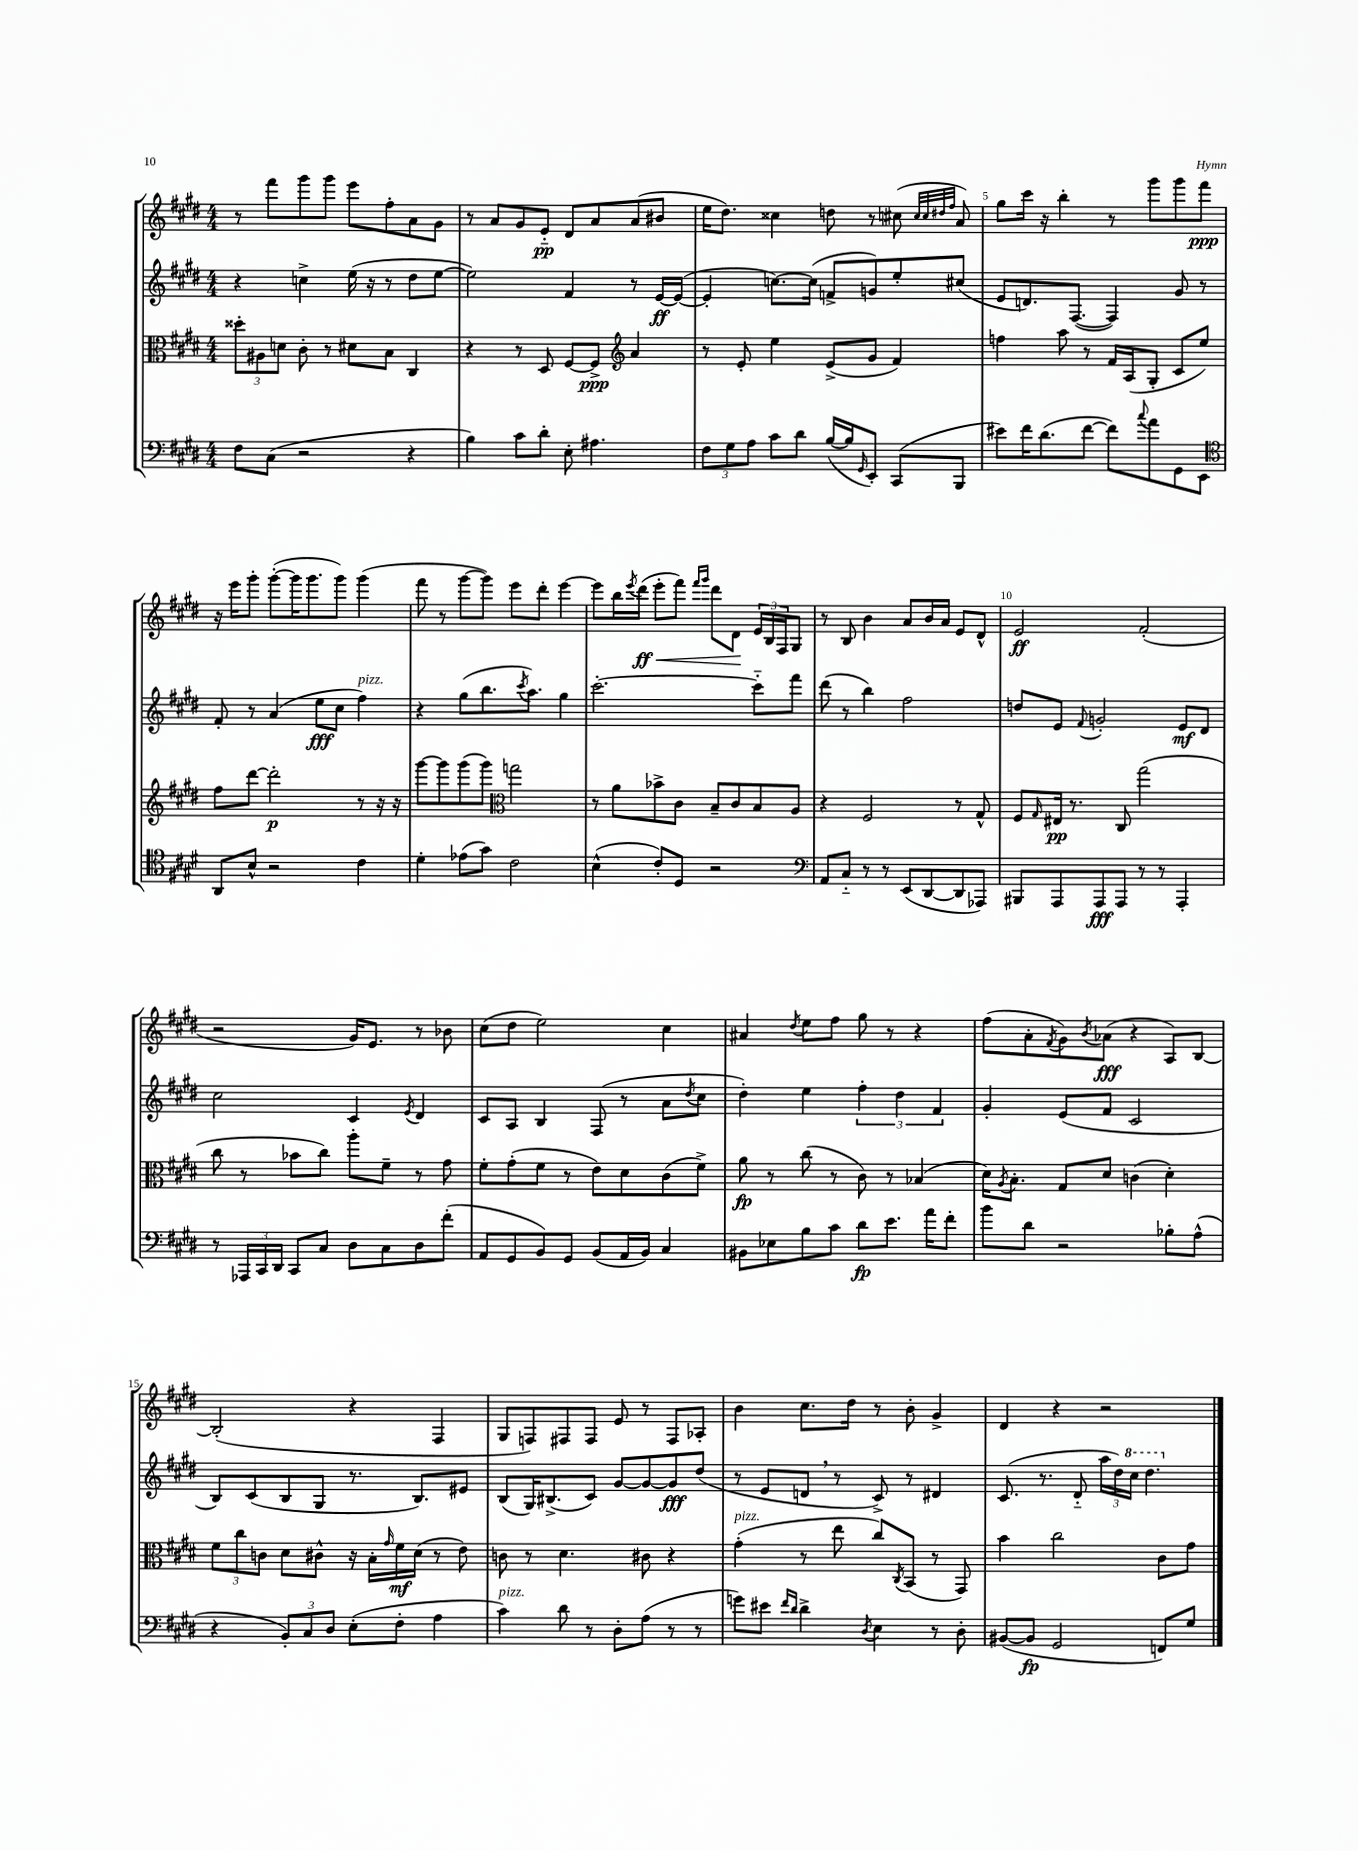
<<
\new StaffGroup <<
\new Staff = "s0" {
    \clef treble \key e \major \numericTimeSignature \time 4/4
    r8 fis'''8 gis'''8 gis'''8 e'''8 fis''8-. a'8 gis'8 |
    r8 a'8 gis'8 e'8-_\pp dis'8 a'8 a'8( bis'8 |
    e''16 dis''8.) cisis''4 d''8 r8 cis''8( \grace { cis''32 cis''32 dis''32 fis''32 } a'8) |
    gis''8 cis'''16 r16 b''4-. r8 gis'''8 gis'''8 fis'''8\ppp |
    r16 e'''16 gis'''8-. gis'''8~-.( gis'''16 gis'''8. gis'''8) gis'''4( |
    fis'''8 r8 gis'''8~ gis'''8) e'''8 dis'''8-. e'''4~ |
    e'''8 b''16 \acciaccatura { e'''8 } dis'''16\ff\<( e'''8-. fis'''8) \grace { fis'''16 gis'''16 } dis'''8 dis'8\! \tuplet 3/2 { e'16 b16 fis16 } gis8 |
    r8 b8 b'4 a'8 b'16 a'16 e'8 dis'8-^ |
    e'2\ff fis'2-.( |
    r2 gis'16) e'8. r8 bes'8 |
    cis''8( dis''8 e''2) cis''4 |
    ais'4 \acciaccatura { dis''8 } e''8 fis''8 gis''8 r8 r4 |
    fis''8( a'8-. \acciaccatura { fis'8 } gis'8) \acciaccatura { b'8 } aes'8\fff( r4 a8) b8~ |
    b2-.( r4 fis4 |
    gis8 f8) fis8 fis8 e'8 r8 fis8 aes8-. |
    b'4 cis''8. dis''16 r8 b'8-. gis'4-> |
    dis'4 r4 r2 \bar "|." |
}
\new Staff = "s1" {
    \clef treble \key e \major \numericTimeSignature \time 4/4
    r4 c''4-> e''16( r16 r8 dis''8 e''8~ |
    e''2) fis'4 r8 e'16~\ff e'16~( |
    e'4-. c''8.~) c''16( f'8-> g'8) e''8-. cis''8( |
    e'8 d'8.) fis8.~( fis4) gis'8 r8 |
    fis'8-. r8 a'4( e''8\fff cis''8 fis''4^\markup { \italic "pizz." }) |
    r4 gis''8( b''8. \acciaccatura { cis'''8 } a''8.) gis''4 |
    cis'''2.~-. cis'''8-_ fis'''8 |
    dis'''8( r8 b''4) fis''2 |
    d''8 e'8 \appoggiatura { fis'8 } g'2-. e'8\mf dis'8 |
    cis''2 cis'4 \acciaccatura { e'8 } dis'4 |
    cis'8 a8 b4 fis8( r8 a'8 \acciaccatura { dis''8 } cis''8 |
    dis''4-.) e''4 \tuplet 3/2 { fis''4-. dis''4 fis'4 } |
    gis'4-. e'8( fis'8 cis'2 |
    b8) cis'8( b8 gis8 r8. b8.) eis'8 |
    b8( gis16) bis8.->( cis'8) gis'8~ gis'8~ gis'8\fff dis''8( |
    r8 e'8 d'8 \breathe r8 cis'8->) r8 dis'4 |
    cis'8.( r8. dis'8-_ \tuplet 3/2 { a''16 dis''16) \ottava #1 cis'''16 } dis'''4. \ottava #0 \bar "|." |
}
\new Staff = "s2" {
    \clef alto \key e \major \numericTimeSignature \time 4/4
    \tuplet 3/2 { disis''8-. ais8 d'8 } cis'8-. r8 dis'8 b8 cis4 |
    r4 r8 dis8 fis8~ fis8->\ppp \clef treble a'4 |
    r8 e'8-. e''4 e'8->( gis'8 fis'4) |
    f''4 a''8 r8 fis'16 a16( gis8-. cis'8 e''8) |
    fis''8 dis'''8~ dis'''2-.\p r8 r16 r16 |
    gis'''8~ gis'''8 gis'''8( gis'''8) \clef alto g''2 |
    r8 a'8 bes'8-> cis'8 b8-- cis'8 b8 a8 |
    r4 fis2 r8 gis8-^ |
    fis8 \grace { gis16 } eis16\pp r8. cis8 gis''2( |
    cis''8 r8 bes'8 cis''8) a''8-. fis'8-- r8 gis'8 |
    fis'8-. gis'8-.( fis'8 r8 e'8) dis'8 cis'8( fis'8->) |
    a'8\fp r8 cis''8( r8 cis'8) r8 bes4( |
    dis'16) \acciaccatura { a8 } b8.-. gis8 dis'8 c'4( dis'4-.) |
    \tuplet 3/2 { fis'8 cis''8 c'8 } dis'8 cis'8-^ r16 b16-. \grace { gis'16 } fis'16\mf dis'16( r8 e'8) |
    c'8 r8 dis'4. cis'8 r4 |
    gis'4-.^\markup { \italic "pizz." }( r8 e''8 cis''8) \acciaccatura { cis8 } b,8( r8 gis,8) |
    b'4 cis''2 cis'8 gis'8 \bar "|." |
}
\new Staff = "s3" {
    \clef bass \key e \major \numericTimeSignature \time 4/4
    fis8 cis8( r2 r4 |
    b4) cis'8 dis'8-. e8-. ais4. |
    \tuplet 3/2 { fis8 gis8 a8 } cis'8 dis'8 b16~( b16 \grace { gis,16 } e,8-.) cis,8( b,,8 |
    eis'8) fis'16 dis'8.( fis'8~ fis'8) \appoggiatura { cis''8 } a'8 gis,8 e,8 |
    \clef tenor a,8 b8-^ r2 cis'4 |
    dis'4-. ees'8( gis'8) cis'2 |
    b4-^( cis'8-.) dis8 r2 |
    \clef bass a,8 cis8-_ r8 r8 e,8( dis,8~ dis,8 aes,,8) |
    bis,,8 a,,8 a,,8\fff a,,8 r8 r8 a,,4-. |
    r8 \tuplet 3/2 { aes,,16 cis,16 dis,16 } cis,8 cis8 dis8 cis8 dis8 fis'8-.( |
    a,8 gis,8 b,8) gis,8 b,8( a,16 b,16) cis4 |
    bis,8 ees8 b8 cis'8 dis'8\fp e'8. a'16 fis'8-. |
    b'8 dis'8 r2 bes8-. a8-^( |
    r4 \tuplet 3/2 { b,8-.) cis8 dis8 } e8-.( fis8-. a4 |
    cis'4^\markup { \italic "pizz." }) dis'8 r8 dis8-. a8( r8 r8 |
    g'8) eis'8 \grace { fis'16 dis'16 } dis'4-> \acciaccatura { dis8 } e4 r8 dis8-. |
    bis,8~( bis,8\fp gis,2 f,8) gis8 \bar "|." |
}
>>
>>
\layout { \context { \Score currentBarNumber = #2 \override BarNumber.break-visibility = ##(#f #t #t) barNumberVisibility = #(every-nth-bar-number-visible 5) } }
